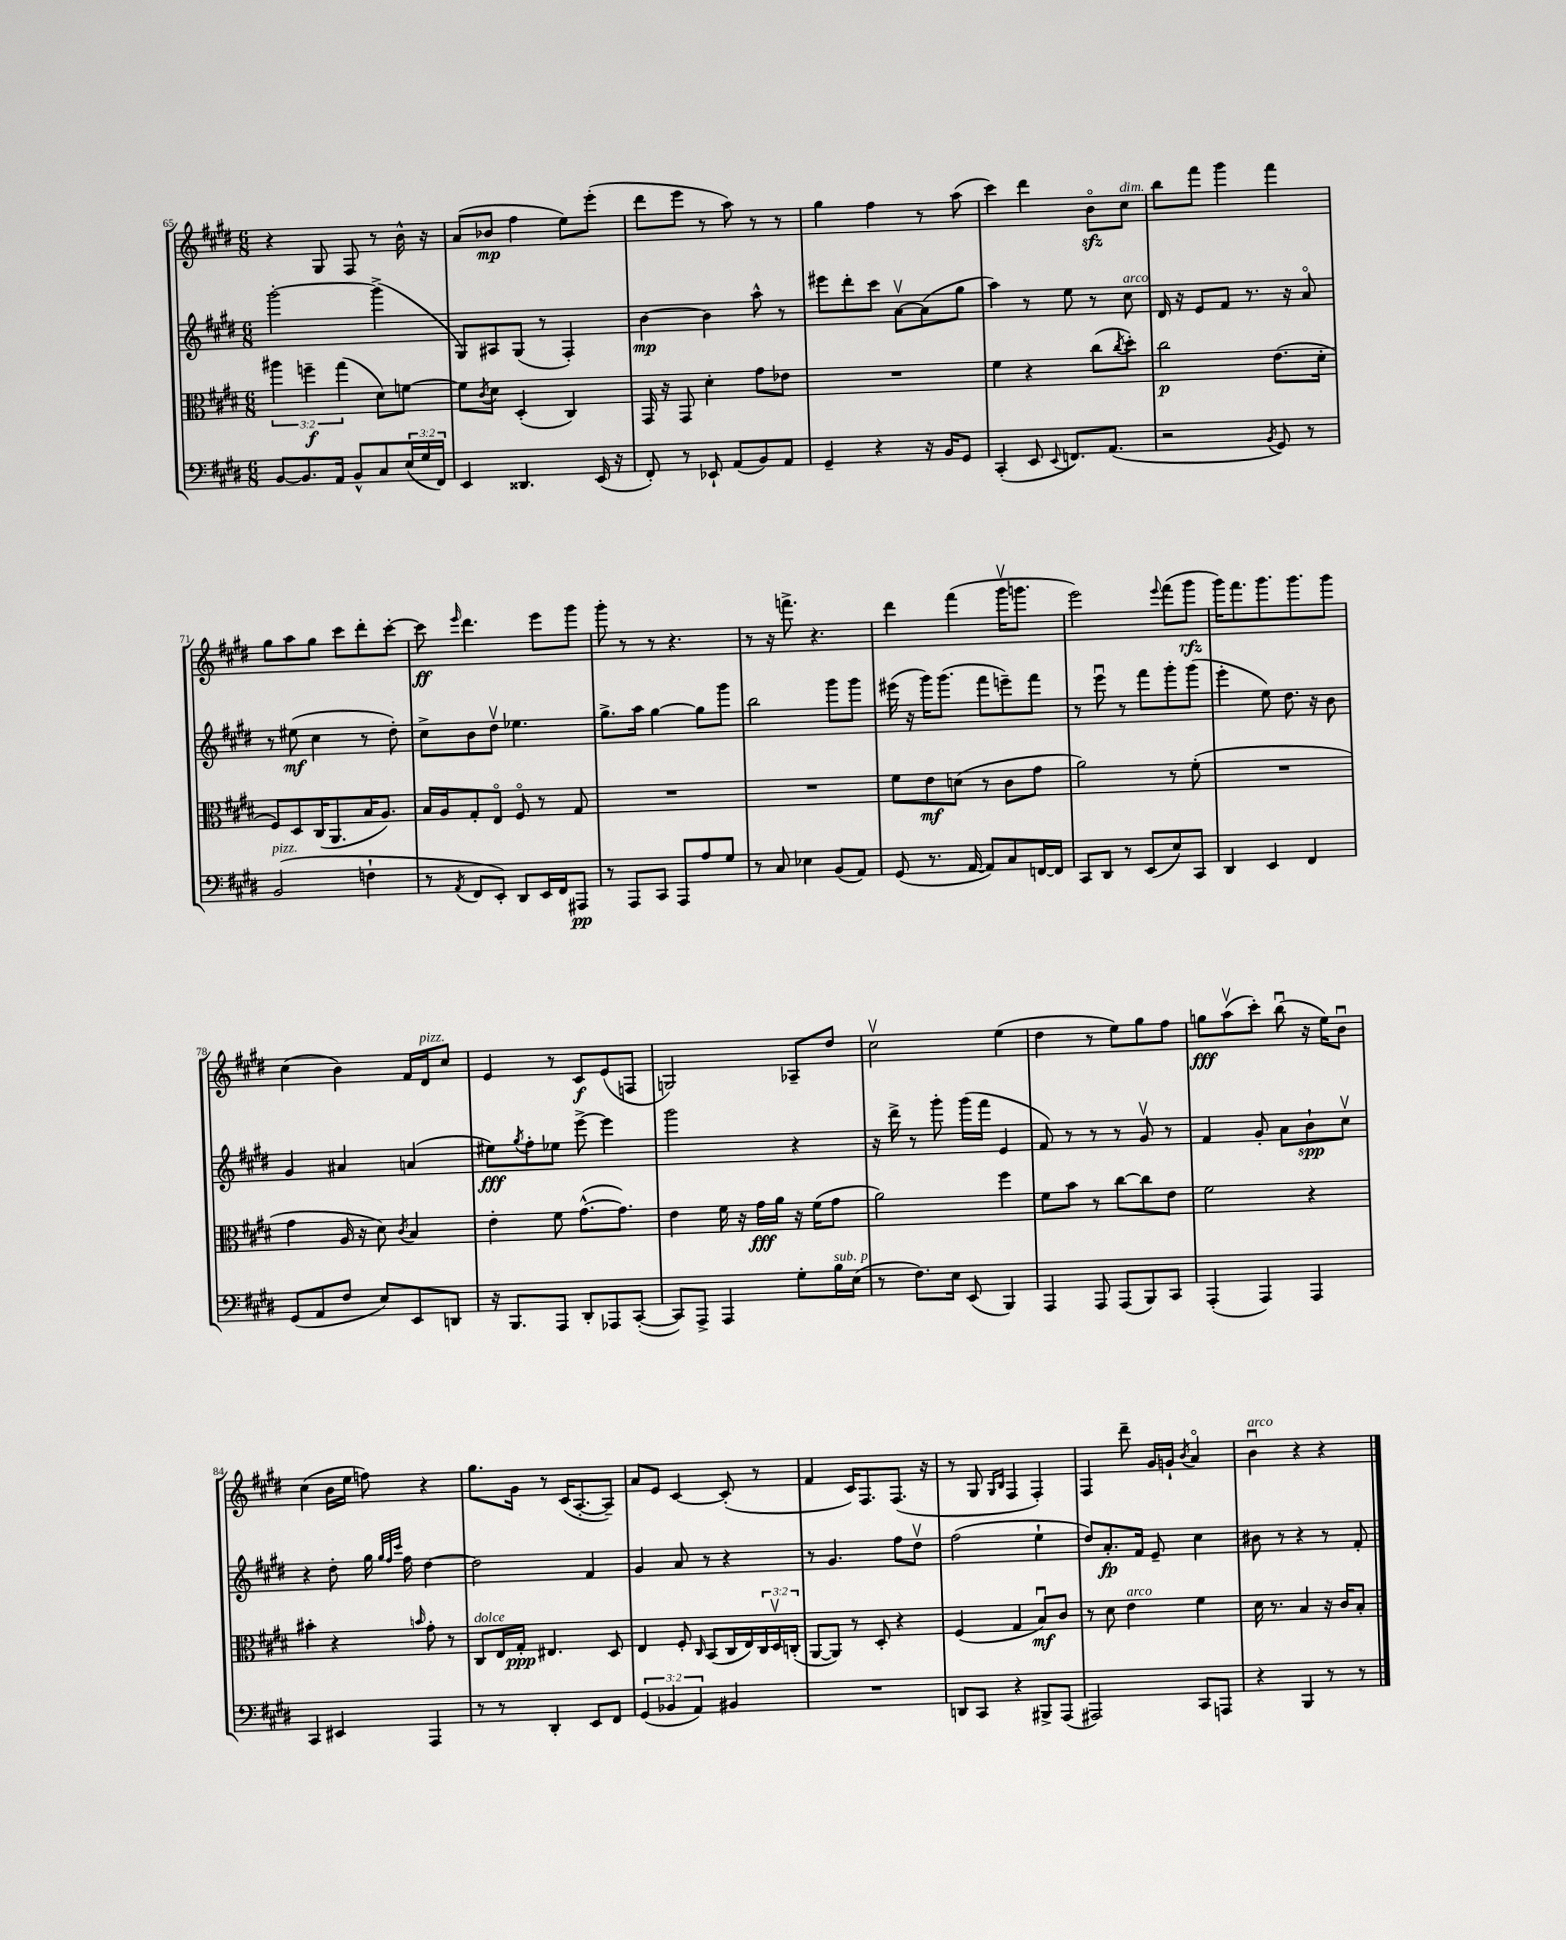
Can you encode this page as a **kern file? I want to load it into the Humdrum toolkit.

**kern	**dynam	**kern	**dynam	**kern	**dynam	**kern	**dynam
*part4	*part4	*part3	*part3	*part2	*part2	*part1	*part1
*staff4	*staff4	*staff3	*staff3	*staff2	*staff2	*staff1	*staff1
*clefF4	*	*clefC3	*	*clefG2	*	*clefG2	*
*k[f#c#g#d#]	*	*k[f#c#g#d#]	*	*k[f#c#g#d#]	*	*k[f#c#g#d#]	*
*M6/8	*	*M6/8	*	*M6/8	*	*M6/8	*
=65	=65	=65	=65	=65	=65	=65	=65
[8BB/L	.	6aa#X\	.	[2ggg#'\	.	4r	.
8.BB/]	.	.	.	.	.	.	.
.	.	6ffn~\	f	.	.	.	.
.	.	.	.	.	.	8G#/	.
16AA/Jk	.	.	.	.	.	.	.
.	.	(6gg#\	.	.	.	.	.
8BB^^/L	.	.	.	.	.	8F#/	.
8C#/	.	8d#\L)	.	(4ggg#^\]	.	8r	.
(24E/L	.	[8fn\J	.	.	.	16b^^\	.
24G#/	.	.	.	.	.	.	.
.	.	.	.	.	.	16r	.
24FF#/JJ)	.	.	.	.	.	.	.
=66	=66	=66	=66	=66	=66	=66	=66
4EE/	.	8f\L]	.	8G#/L)	.	(8a/L	.
.	.	8qc#/	.	.	.	.	.
.	.	8d#\J	.	8A#X/	.	8b-X/J	mp
4.DD##X/	.	(4D#'/	.	(8G#/J	.	4ff#\	.
.	.	.	.	8r	.	.	.
.	.	4C#/)	.	4F#'/)	.	8ee\L)	.
(16EE/	.	.	.	.	.	(8eee'\J	.
16r	.	.	.	.	.	.	.
=67	=67	=67	=67	=67	=67	=67	=67
8FF#'/)	.	16GG#/	.	[4b\	mp	8ddd#\L	.
.	.	16r	.	.	.	.	.
8r	.	8GG#/	.	.	.	8eee\J	.
8EE-X`/	.	4d#'\	.	4b\]	.	8r	.
(8AA/L	.	.	.	.	.	8aa\)	.
8BB/)	.	8g#\L	.	8aa^^\	.	8r	.
8AA/J	.	8e-X\J	.	8r	.	8r	.
=68	=68	=68	=68	=68	=68	=68	=68
4GG#~/	.	2.r	.	8eee#X\L	.	4gg#\	.
.	.	.	.	8ddd#'\	.	.	.
4r	.	.	.	8ccc#\J	.	4ff#\	.
.	.	.	.	[8av\L	.	.	.
16r	.	.	.	(8a\]	.	8r	.
16BB/KL	.	.	.	.	.	.	.
8GG#/J	.	.	.	8gg#\J	.	(8aa\	.
=69	=69	=69	=69	=69	=69	=69	=69
(4CC#'/	.	4f#\	.	4aa\)	.	4ccc#\)	.
8EE/	.	4r	.	8r	.	4ddd#\	.
8qqEE/	.	.	.	.	.	.	.
8.FFn/L)	.	.	.	8ee\	.	.	.
.	.	(8cc#\L	.	8r	.	8bzz\L	.
(8.AA/J	.	.	.	.	.	.	.
.	.	8qcc#/	.	.	.	.	.
!	!	!	!	!	!	!LO:TX:a:i:t=dim.	!
!	!	!	!	!LO:TX:a:i:t=arco	!	!	!
.	.	8dd#'\J)	.	8cc#\	.	8cc#\J	.
=70	=70	=70	=70	=70	=70	=70	=70
2r	.	2cc#\	p	16d#/	.	8bb\L	.
.	.	.	.	16r	.	.	.
.	.	.	.	8e/L	.	8fff#\J	.
.	.	.	.	8f#/J	.	4ggg#\	.
.	.	.	.	8.r	.	.	.
8qBB/	.	.	.	.	.	.	.
8GG#/)	.	(8.e\L	.	.	.	4fff#\	.
.	.	.	.	16r	.	.	.
8r	.	.	.	8a/	.	.	.
.	.	16d#'\Jk	.	.	.	.	.
!!LO:LB:g=z
=71	=71	=71	=71	=71	=71	=71	=71
!LO:TX:a:i:t=pizz.	!	!	!	!	!	!	!
(2BB/	.	8F#/L)	.	8r	.	8gg#\L	.
.	.	8D#/	.	(8ee#X\	mf	8aa\	.
.	.	(16C#/K	.	4cc#\	.	8gg#\J	.
.	.	8.AA/	.	.	.	.	.
.	.	.	.	.	.	8ccc#\L	.
4Fn`\	.	16B/K	.	8r	.	8ddd#'\	.
.	.	8.A/J)	.	.	.	.	.
.	.	.	.	8dd#'\)	.	[8ccc#'\J	.
=72	=72	=72	=72	=72	=72	=72	=72
8r	.	16B/LL	.	8cc#^\L	.	8ccc#\]	ff
.	.	16A/J	.	.	.	.	.
8qAA/	.	.	.	.	.	16qqeee/	.
8FF#/L	.	8G#'/	.	8b\	.	4.ddd#\	.
8EE'/J)	.	8E/J	.	8dd#v\J	.	.	.
8DD#/L	.	8F#/	.	4.ee-X\	.	.	.
16EE/L	.	8r	.	.	.	8eee\L	.
16FF#/J	.	.	.	.	.	.	.
8AAA#X/J	pp	8G#/	.	.	.	8ggg#\J	.
=73	=73	=73	=73	=73	=73	=73	=73
8r	.	2.r	.	8.gg#^\L	.	8ggg#'\	.
8AAA/L	.	.	.	.	.	8r	.
.	.	.	.	16aa\Jk	.	.	.
8CC#/J	.	.	.	[4gg#\	.	8r	.
8AAA/L	.	.	.	.	.	4.r	.
8A/	.	.	.	8gg#\L]	.	.	.
8G#/J	.	.	.	8ggg#\J	.	.	.
=74	=74	=74	=74	=74	=74	=74	=74
8r	.	2.r	.	2bb\	.	8r	.
8C#/	.	.	.	.	.	16r	.
.	.	.	.	.	.	8.fffn^\	.
4E-X\	.	.	.	.	.	.	.
.	.	.	.	.	.	4.r	.
(8BB/L	.	.	.	8ggg#\L	.	.	.
8AA/J)	.	.	.	8ggg#\J	.	.	.
=75	=75	=75	=75	=75	=75	=75	=75
(8GG#/	.	8f#\L	.	(16eee#X\	.	4ddd#\	.
.	.	.	.	16r	.	.	.
8.r	.	8e\	mf	16ggg#\KL)	.	.	.
.	.	.	.	(8.ggg#\J	.	.	.
.	.	(8dn\J	.	.	.	(4fff#\	.
[16AA/	.	.	.	.	.	.	.
8AA/L])	.	8r	.	8fff#\L	.	.	.
8C#/	.	8c#\L	.	8eeen~\)	.	16ggg#v\KL	.
.	.	.	.	.	.	8.gggn\J	.
[16FFn/L	.	8g#\J	.	8fff#\J	.	.	.
16FF/JJ]	.	.	.	.	.	.	.
=76	=76	=76	=76	=76	=76	=76	=76
8CC#/L	.	2a\)	.	8r	.	2eee\)	.
8DD#/J	.	.	.	8eeeu\	.	.	.
8r	.	.	.	8r	.	.	.
(8EE/L	.	.	.	8fff#\L	.	.	.
.	.	.	.	.	.	8qqeee/	.
8E/)	.	8r	.	8ggg#'\	.	(8fff#\L	.
8CC#/J	.	(8f#'\	.	(8ggg#\J	.	8ggg#\J	rfz
=77	=77	=77	=77	=77	=77	=77	=77
4DD#/	.	2.r	.	4eee'\	.	16ggg#\KL)	.
.	.	.	.	.	.	8.fff#\	.
4EE/	.	.	.	8ee\)	.	8.ggg#\	.
.	.	.	.	8.dd#\	.	.	.
.	.	.	.	.	.	8.ggg#\	.
4FF#/	.	.	.	.	.	.	.
.	.	.	.	16r	.	.	.
.	.	.	.	8b\	.	8ggg#\J	.
!!LO:LB:g=z
=78	=78	=78	=78	=78	=78	=78	=78
(8GG#/L	.	4g#\	.	4g#/	.	(4cc#\	.
8AA/	.	.	.	.	.	.	.
8F#/J	.	16A/	.	4a#X/	.	4b\)	.
.	.	16r	.	.	.	.	.
8E/L)	.	8d#\)	.	.	.	.	.
.	.	8qc#/	.	.	.	.	.
8EE/	.	4B/	.	(4an/	.	16f#/LL	.
!	!	!	!	!	!	!LO:TX:a:i:t=pizz.	!
.	.	.	.	.	.	16d#/J	.
8DDn/J	.	.	.	.	.	8cc#/J	.
=79	=79	=79	=79	=79	=79	=79	=79
16r	.	4e'\	.	8ee#X\L)	fff	4e/	.
8.BBB/L	.	.	.	.	.	.	.
.	.	.	.	8qgg#/	.	.	.
.	.	.	.	8ff#'\	.	.	.
8AAA/J	.	8f#\	.	8ee-X\J	.	8r	.
8DD#'/L	.	([8.g#^^\L	.	[8eee^\	.	8c#/L	f
8AAA-X/	.	.	.	4eee\]	.	(8e/	.
.	.	8.g#\J])	.	.	.	.	.
([8CC#'/J	.	.	.	.	.	8Fn/J	.
=80	=80	=80	=80	=80	=80	=80	=80
8CC#/L])	.	4e\	.	2ggg#\	.	2Gn/)	.
8AAA^/J	.	.	.	.	.	.	.
4AAA/	.	16f#\	.	.	.	.	.
.	.	16r	.	.	.	.	.
.	.	16g#\LL	fff	.	.	.	.
.	.	16a\JJ	.	.	.	.	.
8G#'\L	.	16r	.	4r	.	8A-X~/L	.
.	.	(16f#\KL	.	.	.	.	.
!LO:TX:a:i:t=sub. p	!	!	!	!	!	!	!
16B\L	.	8g#\J	.	.	.	8dd#/J	.
(16E\JJ	.	.	.	.	.	.	.
=81	=81	=81	=81	=81	=81	=81	=81
8r	.	2a\)	.	16r	.	2cc#v\	.
.	.	.	.	16ddd#^\	.	.	.
8.F#\L)	.	.	.	8r	.	.	.
.	.	.	.	8ggg#'\	.	.	.
16E\Jk	.	.	.	.	.	.	.
(8EE/	.	.	.	(16ggg#\LL	.	.	.
.	.	.	.	16fff#\JJ	.	.	.
4BBB/)	.	4ff#\	.	4e/	.	(4ee\	.
=82	=82	=82	=82	=82	=82	=82	=82
4AAA/	.	8f#\L	.	8f#/)	.	4dd#\	.
.	.	8b\J	.	8r	.	.	.
8AAA/	.	8r	.	8r	.	8r	.
(8AAA/L	.	[8cc#\L	.	8r	.	8ee\L)	.
8BBB/)	.	8cc#\]	.	8g#v/	.	8gg#\	.
8CC#/J	.	8e\J	.	8r	.	8ff#\J	.
=83	=83	=83	=83	=83	=83	=83	=83
(4AAA'/	.	2f#\	.	4f#/	.	8ggn\L	fff
.	.	.	.	.	.	(8aav\	.
4AAA/)	.	.	.	8g#'/	.	8ccc#'\J)	.
.	.	.	.	8a\L	.	(8bbu\	.
4AAA/	.	4r	.	8b`\	spp	16r	.
.	.	.	.	.	.	16ee\KL)	.
.	.	.	.	8cc#v\J	.	8bu\J	.
!!LO:LB:g=z
=84	=84	=84	=84	=84	=84	=84	=84
4CC#/	.	4b#X'\	.	4r	.	(4cc#\	.
4EE#X/	.	4r	.	8dd#'\	.	16b\LL	.
.	.	.	.	.	.	16ee\JJ	.
.	.	.	.	16gg#\	.	8ffn\)	.
.	.	.	.	32qqgg#/LLL	.	.	.
.	.	.	.	32qqff#/	.	.	.
.	.	.	.	32qqccc#/JJJ	.	.	.
.	.	.	.	16ff#\	.	.	.
.	.	16qqbn/	.	.	.	.	.
4AAA/	.	8g#'\	.	[4dd#\	.	4r	.
.	.	8r	.	.	.	.	.
=85	=85	=85	=85	=85	=85	=85	=85
!	!	!LO:TX:a:i:t=dolce	!	!	!	!	!
8r	.	8C#/L	.	2dd#\]	.	8.gg#\L	.
8r	.	16E/L	.	.	.	.	.
.	.	16G#'/JJ	ppp	.	.	16g#\Jk	.
4DD#'/	.	4.E#X/	.	.	.	8r	.
.	.	.	.	.	.	(16c#/KL	.
.	.	.	.	.	.	[8.A'/	.
8EE/L	.	.	.	4f#/	.	.	.
8FF#/J	.	8D#/	.	.	.	8A~/J])	.
=86	=86	=86	=86	=86	=86	=86	=86
(6GG#/	.	4E/	.	4g#/	.	8a/L	.
.	.	.	.	.	.	8e/J	.
6BB-X/	.	.	.	.	.	.	.
.	.	8F#'/	.	8a/	.	[4c#/	.
6AA/)	.	.	.	.	.	.	.
.	.	16qqC#/	.	.	.	.	.
.	.	(8BB/L	.	8r	.	.	.
4BB#X/	.	16C#/L	.	4r	.	(8c#'/]	.
.	.	16E/)	.	.	.	.	.
.	.	24C#/	.	.	.	8r	.
.	.	24D#v/	.	.	.	.	.
.	.	(24Cn'/JJ	.	.	.	.	.
=87	=87	=87	=87	=87	=87	=87	=87
2.r	.	[8AA/L	.	8r	.	4f#/	.
.	.	8AA/J])	.	4.g#/	.	.	.
.	.	8r	.	.	.	16c#/KL)	.
.	.	.	.	.	.	8.F#/	.
.	.	8D#'/	.	.	.	.	.
.	.	4r	.	8ff#\L	.	(8.F#/J	.
.	.	.	.	8dd#v\J	.	.	.
.	.	.	.	.	.	16r	.
=88	=88	=88	=88	=88	=88	=88	=88
8DDn/L	.	(4F#/	.	(2ff#\	.	8r	.
8CC#/J	.	.	.	.	.	8G#/	.
.	.	.	.	.	.	16qqG#/LL	.
.	.	.	.	.	.	16qqB/JJ	.
4r	.	4G#/	.	.	.	4F#/	.
8BBB#X^/L	.	8Bu/L)	mf	4ee`\	.	4F#'/)	.
(8AAA/J	.	8c#/J	.	.	.	.	.
=89	=89	=89	=89	=89	=89	=89	=89
2AAA#X/)	.	8r	.	8dd#/L)	.	4F#/	.
.	.	8d#\	.	8.a'/	fp	.	.
!	!	!LO:TX:a:i:t=arco	!	!	!	!	!
.	.	4e\	.	.	.	8ddd#~\	.
.	.	.	.	16f#/Jk	.	.	.
.	.	.	.	8e~/	.	16g#/LL	.
.	.	.	.	.	.	16gn`/JJ	.
.	.	.	.	.	.	8qb/	.
8CC#/L	.	4f#\	.	4cc#\	.	4a/	.
8AAAn/J	.	.	.	.	.	.	.
=90	=90	=90	=90	=90	=90	=90	=90
!	!	!	!	!	!	!LO:TX:a:i:t=arco	!
4r	.	16d#\	.	8b#X\	.	4bu\	.
.	.	8.r	.	.	.	.	.
.	.	.	.	8r	.	.	.
4BBB/	.	4B/	.	4r	.	4r	.
8r	.	16r	.	8r	.	4r	.
.	.	16c#/KL	.	.	.	.	.
8r	.	8B'/J	.	8f#'/	.	.	.
==	==	==	==	==	==	==	==
*-	*-	*-	*-	*-	*-	*-	*-
